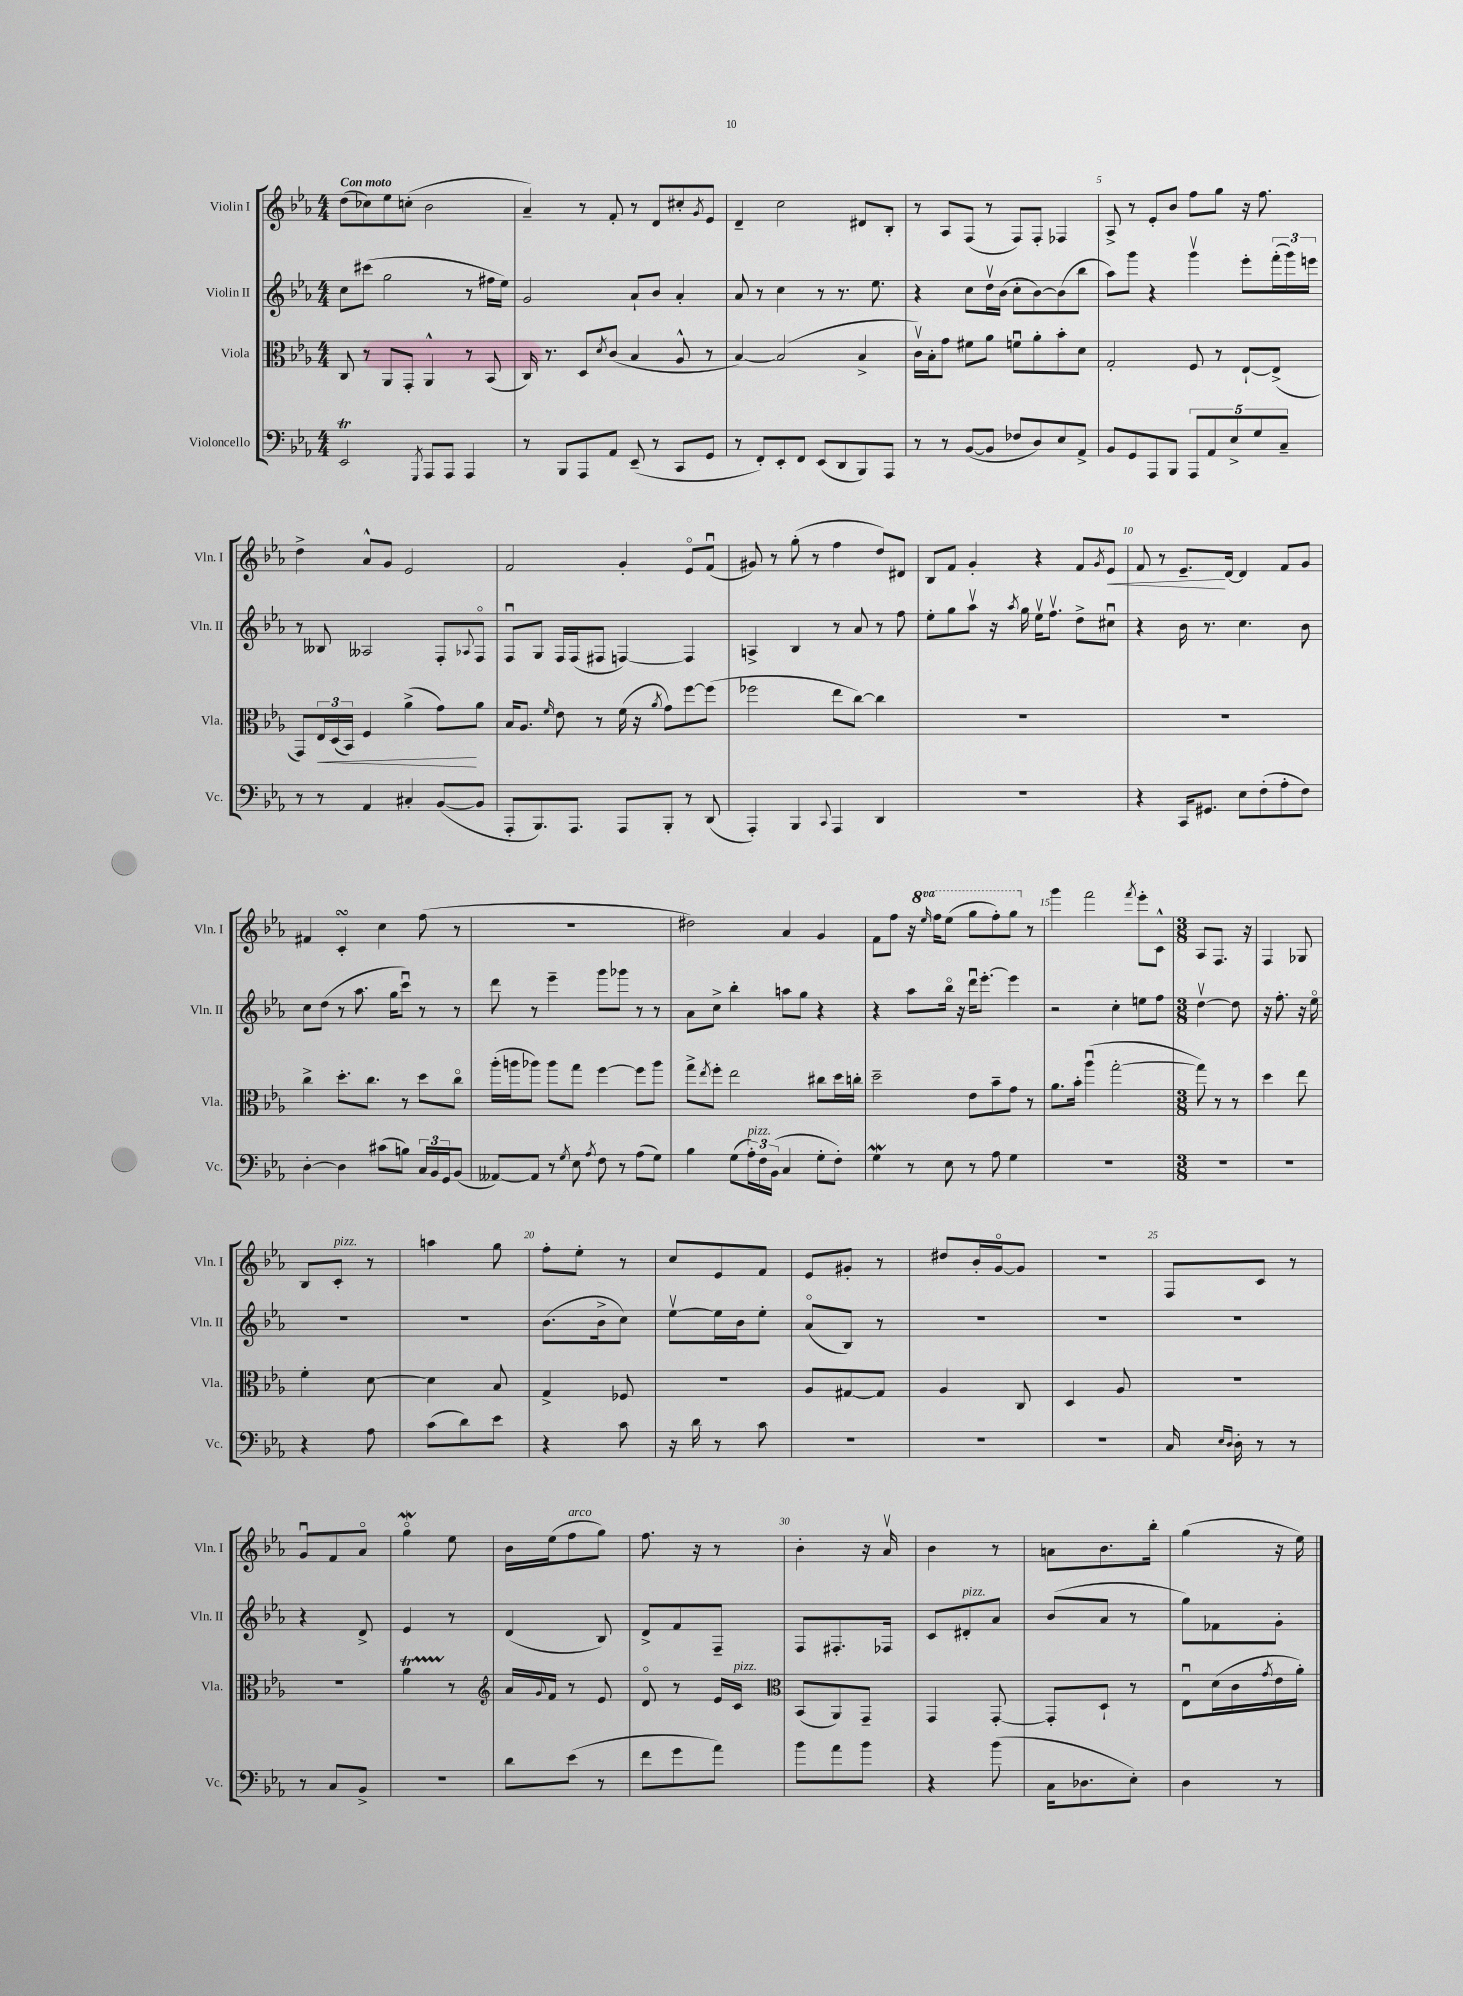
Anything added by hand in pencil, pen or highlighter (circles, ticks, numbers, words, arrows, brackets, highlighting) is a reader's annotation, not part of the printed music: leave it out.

**kern	**kern	**kern	**kern
*staff4	*staff3	*staff2	*staff1
*clefF4	*clefC3	*clefG2	*clefG2
*k[b-e-a-]	*k[b-e-a-]	*k[b-e-a-]	*k[b-e-a-]
*M4/4	*M4/4	*M4/4	*M4/4
2EE-	8C	8cc	(8dd
.	8r	(8ccc#	8cc-)
.	8AA-	2gg	8ee-
.	8GG'	.	(8cc'
8qGGG	.	.	.
8AAA-	4AA-^^	.	2b-
8AAA-	.	.	.
4AAA-	8r	8r	.
.	(8BB-	16ff#	.
.	.	16ee-)	.
=	=	=	=
8r	16C)	2g	4a-~)
.	8.r	.	.
8BBB-	.	.	.
8AAA-	8D	.	8r
.	8qd	.	.
8AA-	(8c	.	8f'
(8EE-~	4B-	8a-`	8r
8r	.	8b-	8d
8CC	8A-^^	4a-'	8cc#'
.	.	.	8qg
8GG	8r	.	8e-
=	=	=	=
8r	[4B-)	8a-	4d~
8FF')	.	8r	.
8EE-'	(2B-]	4cc	2cc
8FF	.	.	.
(8EE-	.	8r	.
8DD	.	8.r	.
8BBB-)	4B-^	.	8d#
.	.	8.ee-	.
8AAA-	.	.	8B-'
=	=	=	=
8r	16cv)	4r	8r
.	16B-'	.	.
8r	8g	.	8A-
([8BB-	8f#	8cc	(8F
8BB-]	8a-	16ddv	8r
.	.	(16b-	.
8F-	8fu	8cc'	8F)
8D)	8a-'	[8b-)	8F'
8E-	8b-'	(8b-]	4F-
8AA-^	8d	8bb-	.
=	=	=	=
8BB-	2G'	8aa-)	8A-^
8GG	.	8ggg	8r
8AAA-	.	4r	8e-'
8BBB-	.	.	8b-
10AAA-	8F	4gggv	8ff
10AA-	.	.	.
.	8r	.	8gg
10E-^	.	.	.
.	[8E-`	8eee-'	16r
10G	.	.	.
.	.	.	8.ff
.	(8E-^]	(24fff'	.
10C~	.	.	.
.	.	24ggg)	.
.	.	24eee	.
=	=	=	=
8r	8GG)	8r	4dd^
8r	24E-	8B--	.
.	(24D	.	.
.	24BB-)	.	.
4AA-	4F	2A--	8a-^^
.	.	.	8g
4C#'	(4a-^	.	2e-
([8BB-	8g)	8F'	.
.	.	8qqA-	.
8BB-]	8a-	8Fo	.
=	=	=	=
8AAA-'	16B-	8Fu	2f
.	8.A-	.	.
8.BBB-)	.	8G	.
.	16qqf	.	.
.	8e-	16F	.
8.AAA-	.	(16F	.
.	8r	8F#	.
8AAA-	(16f	[4F)	4g'
.	16r	.	.
.	8qa-	.	.
8BBB-'	8g)	.	.
8r	[8ff	4F]	8e-o
(8DD	(8ff]	.	(8fu
=	=	=	=
4AAA-')	2ff-	4A^	8g#)
.	.	.	8r
4BBB-	.	4B-	(8gg'
.	.	.	8r
8qqCC	.	.	.
4AAA-	8ee-	8r	4ff
.	[8cc)	8a-	.
4DD	4cc]	8r	8dd)
.	.	8ff	8d#
=	=	=	=
1r	1r	8ee-'	8B-
.	.	8gg	8f
.	.	8aa-v	4g'
.	.	16r	.
.	.	8qaa-	.
.	.	16gg	.
.	.	16ee-v	4r
.	.	8.ffv	.
.	.	8dd^	8f
.	.	.	8qg
.	.	8cc#u	8e-
=	=	=	=
4r	1r	4r	8f
.	.	.	8r
16CC	.	16b-	8.e-~
8.GG#	.	8.r	.
.	.	.	[16d
8E-	.	4.cc	4d]
(8F'	.	.	.
8A-'	.	.	8f
8F)	.	8b-	8g
=	=	=	=
[4D'	4cc^	8cc	4f#
.	.	(8dd	.
4D]	8.dd'	8r	4c'
.	.	8.aa-	.
.	8.cc	.	.
(8c#	.	.	4cc
.	.	16gg	.
8B)	8r	8cccu)	.
24C	8dd	8r	(8ff
24BB-	.	.	.
24GG	.	.	.
(8BB-	8cco	8r	8r
=	=	=	=
[8AA--)	(16aa-'	8ddd	1r
.	16aa	.	.
8AA--]	8aa-)	8r	.
8r	8aa-	4eee-~	.
8qG	.	.	.
8E-	8gg	.	.
8qA-	.	.	.
8F	[4ff	8ggg	.
8r	.	8ggg-	.
(8A-	8ff]	8r	.
8G)	8aa-	8r	.
=	=	=	=
4B-	8gg^	8a-	2dd#)
.	8qee-	.	.
.	8ff'	8cc^	.
(8G	2ee-	4bb-'	.
24A-')	.	.	.
24F	.	.	.
(24BB-	.	.	.
4C	.	8aa	4a-
.	.	8gg	.
8G'	8cc#	4r	4g
8F')	16dd	.	.
.	16cc'	.	.
=	=	=	=
4G	2dd~	4r	8f
.	.	.	8ff
8r	.	8aa-	16r
.	.	.	16qqeee-
.	.	.	16fff
8E-	.	16bb-o	(8eee-
.	.	16r	.
8r	8e-	16dddu	8ggg
.	.	[8.eee-'	.
8A-	8b-~	.	8fff')
4G	8g	4eee-]	8ggg
.	8r	.	8r
=	=	=	=
1r	8.a-	2r	4ggg
.	16b-'	.	.
.	(4aa-u	.	2fff
.	[2gg'	4cc'	.
.	.	.	8qfff
.	.	8ee	8eee-'
.	.	8ff	8c^^
=	=	=	=
*M3/8	*M3/8	*M3/8	*M3/8
4.r	8gg])	[4ddv	8A-
.	8r	.	8.F
.	8r	8dd]	.
.	.	.	16r
=	=	=	=
4.r	4dd	16r	4F
.	.	8.ff'	.
.	8ee-	16r	8G-
.	.	16ee-o	.
=	=	=	=
4r	4f'	4.r	8B-
.	.	.	8c'
8A-	[8d	.	8r
=	=	=	=
(8c	4d]	4.r	4aa
8d)	.	.	.
8e-	8B-	.	8gg
=	=	=	=
4r	4G^	(8.b-	8ff'
.	.	.	8ee-'
.	.	16b-^	.
8c	8F-	8cc)	8r
=	=	=	=
16r	4.r	[8ee-v	8cc
16d	.	.	.
8r	.	16ee-]	8e-
.	.	16b-	.
8c	.	8ee-'	8f
=	=	=	=
4.r	8A-	(8a-o	8e-
.	[8G#	8B-)	8g#'
.	8G#]	8r	8r
=	=	=	=
4.r	4A-	4.r	8dd#
.	.	.	16b-'
.	.	.	[16go
.	8C	.	8g]
=	=	=	=
4.r	4D	4.r	4.r
.	8A-	.	.
=	=	=	=
16C	4.r	4.r	8F
16qqE-	.	.	.
16qqD	.	.	.
16D'	.	.	.
8r	.	.	8c
8r	.	.	8r
=	=	=	=
8r	4.r	4r	8gu
8C	.	.	8f
8BB-^	.	8d^	8a-o
=	=	=	=
4.r	4a-	4e-	4ggo
.	8r	8r	8ee-
=	=	=	=
*	*clefG2	*	*
8d	16a-	(4d	16b-
.	8qqg	.	.
.	16f	.	(16ee-
(8e-	8r	.	8ff
8r	8e-	8B-)	8gg)
=	=	=	=
8f	8do	8d^	8.ff
8g	8r	8f	.
.	.	.	16r
8a-)	16e-	8F~	8r
.	16c	.	.
=	=	=	=
*	*clefC3	*	*
8b-	(8BB-	8F	4b-'
8a-	8AA-)	8.F#'	.
8b-	8GG~	.	16r
.	.	16F-	16a-v
=	=	=	=
4r	4GG	8c	4b-
.	.	8d#'	.
(8b-	[8GG'	8a-	8r
=	=	=	=
16C	8GG']	(8b-	8a
8.D-	.	.	.
.	8D`	8a-	8.b-
8E-')	8r	8r	.
.	.	.	16bb-'
=	=	=	=
4D	8E-u	8gg)	(4gg
.	(16d	8f-	.
.	16c	.	.
.	8qg	.	.
8r	16e-	8g'	16r
.	16a-')	.	16ee-)
==	==	==	==
*-	*-	*-	*-
